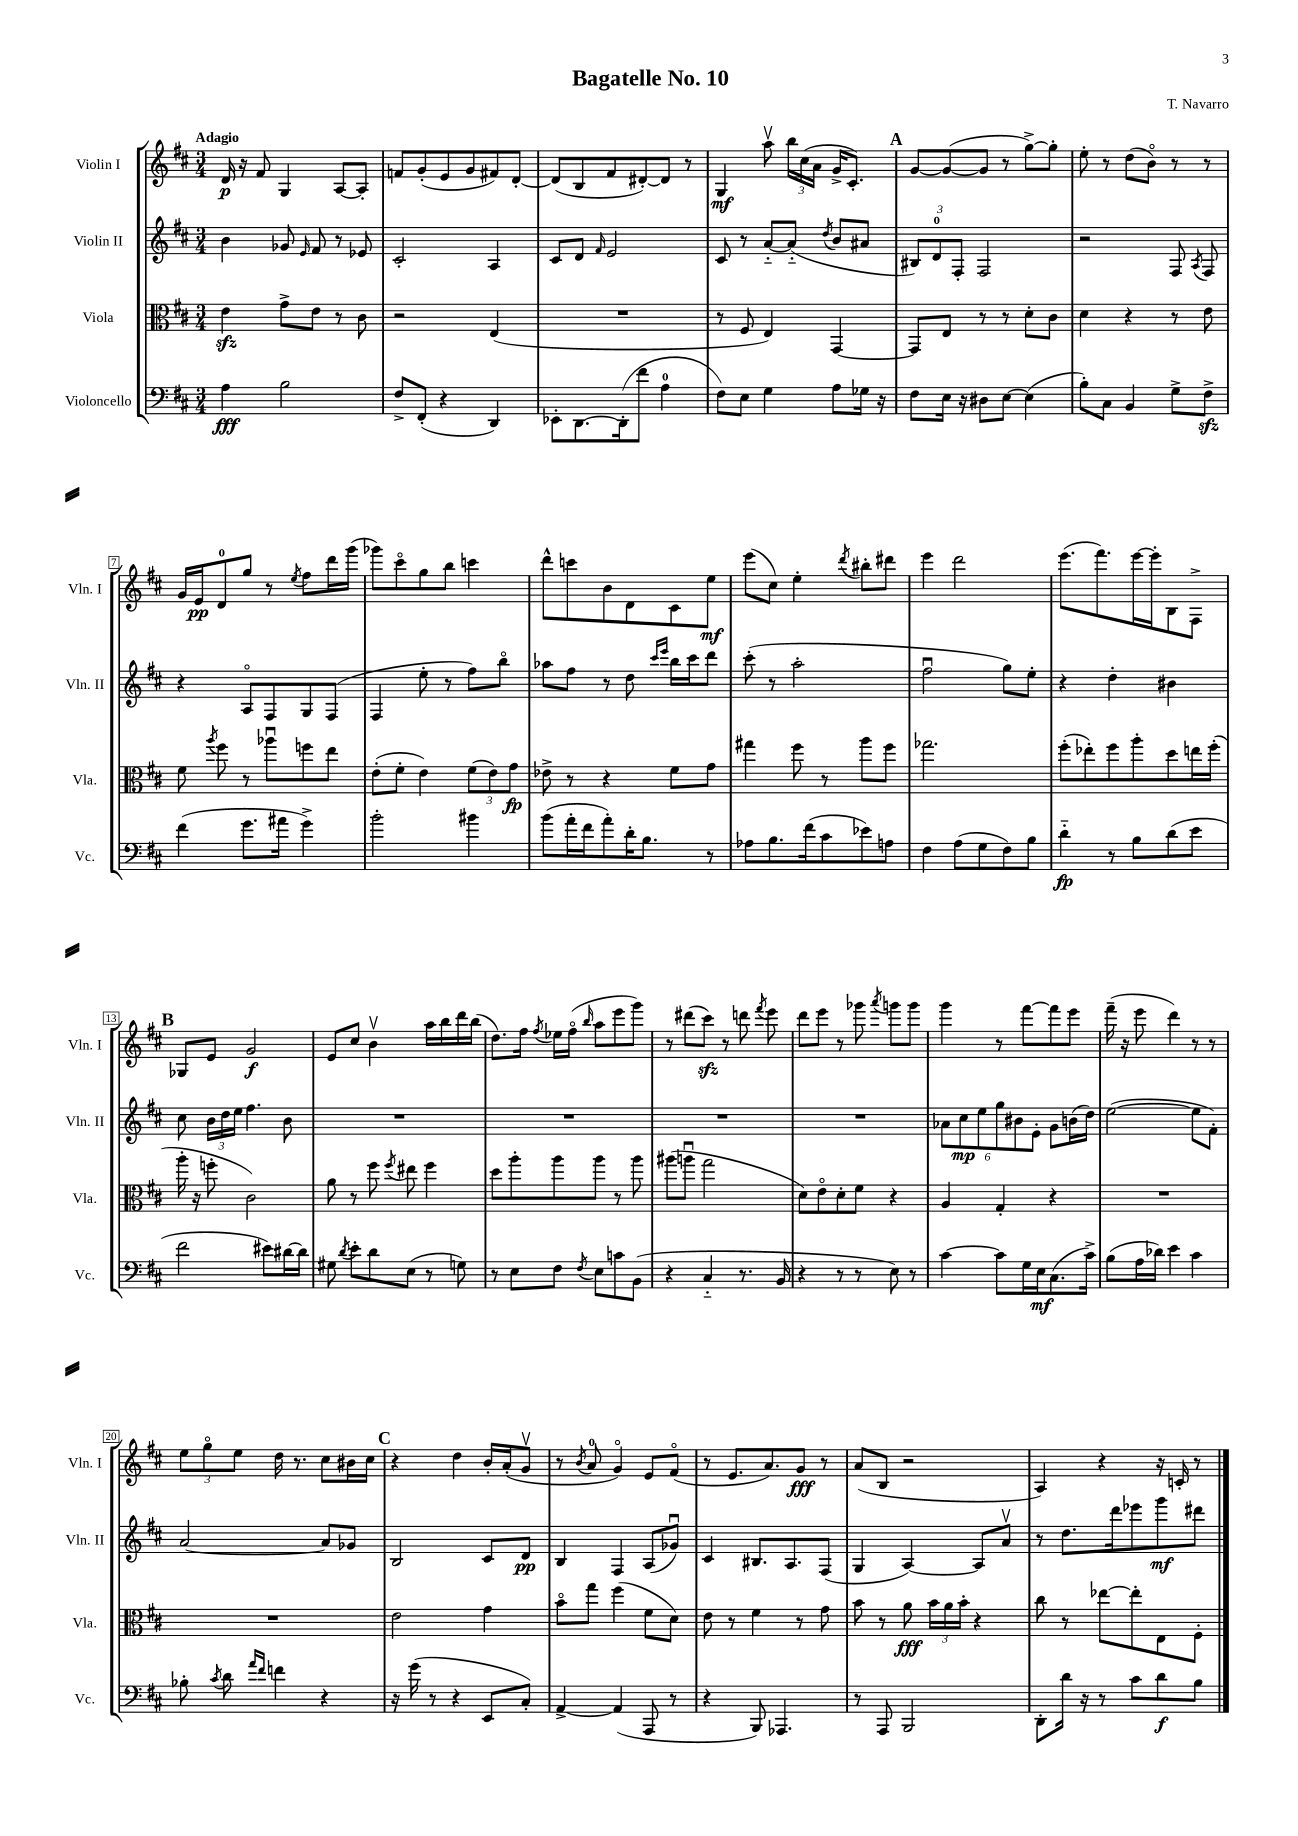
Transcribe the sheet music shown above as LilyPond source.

\header { title = "Bagatelle No. 10" composer = "T. Navarro" }
<<
\new StaffGroup <<
\new Staff = "s0" \with { instrumentName = "Violin I" shortInstrumentName = "Vln. I" } {
    \clef treble \key d \major \numericTimeSignature \time 3/4 \tempo "Adagio"
    \autoBeamOff d'16\p r16 fis'8 g4 a8[~ a8]-. |
    f'8[ g'8-.( e'8 g'8 fis'8) d'8]~-. |
    d'8[( b8 fis'8 dis'8~-.) dis'8] r8 |
    g4\mf a''8\upbow \tuplet 3/2 { b''16[ cis''16( a'16] } g'16[-> cis'8.]-.) |
    \mark \markup { \bold "A" } g'8[~ g'8~( g'8] r8 g''8[~->) g''8]-. |
    e''8-. r8 d''8[( b'8]\flageolet) r8 r8 |
    g'16[ e'16\pp d'8-0 g''8] r8 \acciaccatura { e''8 } fis''8[ d'''16 g'''16]( |
    ges'''8[) cis'''8\flageolet g''8 b''8] c'''4 |
    d'''8[-^ c'''8 b'8 d'8 cis'8 e''8]\mf |
    e'''8[( cis''8]) e''4-. \acciaccatura { d'''8 } bis''8[-. dis'''8] |
    e'''4 d'''2 |
    e'''8.[( fis'''8.) e'''16~ e'''16-. b8 fis8]-> |
    \mark \markup { \bold "B" } ges8[ e'8] g'2\f |
    e'8[ cis''8] b'4\upbow a''16[ b''16 d'''16 b''16]( |
    d''8.[) fis''16] \acciaccatura { fis''8 } ees''16[ fis''16]\flageolet( \grace { b''16 } a''8[ e'''8 g'''8]) |
    r8 dis'''8[( cis'''8]\sfz) r8 d'''8 \acciaccatura { fis'''8 } e'''8 |
    d'''8[ e'''8] r8 ges'''8 \acciaccatura { a'''8 } g'''8[ g'''8] |
    g'''4 r8 fis'''8[~ fis'''8 e'''8] |
    fis'''16--( r16 e'''8 d'''4) r8 r8 |
    \tuplet 3/2 { e''8[ g''8\flageolet e''8] } d''16 r8. cis''8[ bis'16 cis''16] |
    \mark \markup { \bold "C" } r4 d''4 b'16[-. a'16-.( g'8]\upbow |
    r8 \acciaccatura { b'8 } a'8-0 g'4\flageolet) e'8[ fis'8]\flageolet( |
    r8 e'8.[ a'8.) g'8]\fff r8 |
    a'8[( b8] r2 |
    a4) r4 r16 c'16-. r8 \bar "|." |
}
\new Staff = "s1" \with { instrumentName = "Violin II" shortInstrumentName = "Vln. II" } {
    \clef treble \key d \major \numericTimeSignature \time 3/4
    \autoBeamOff b'4 ges'8 \grace { e'16 } fis'8 r8 ees'8 |
    cis'2-. a4 |
    cis'8[ d'8] \grace { fis'16 } e'2 |
    cis'8 r8 a'8[~-_ a'8]-_( \acciaccatura { d''8 } b'8[ ais'8] |
    \mark \markup { \bold "A" } \tuplet 3/2 { bis8[) d'8-0 fis8]-. } fis2 |
    r2 fis8 \acciaccatura { a8 } fis8 |
    r4 a8[\flageolet fis8 g8 fis8]( |
    fis4 e''8-. r8 fis''8[) b''8]\flageolet |
    aes''8[ fis''8] r8 d''8 \grace { cis'''16[ e'''16] } b''16[ cis'''16 d'''8] |
    cis'''8-.( r8 a''2-. |
    fis''2\downbow g''8[) e''8]-. |
    r4 d''4-. bis'4 |
    \mark \markup { \bold "B" } cis''8 \tuplet 3/2 { b'16[ d''16 e''16] } fis''4. b'8 |
    R2. |
    R2. |
    R2. |
    R2. |
    \tuplet 6/4 { aes'8[ cis''8\mp e''8 g''8 bis'8 e'8]-. } g'8[ b'16( d''16]) |
    e''2~( e''8[ fis'8]-.) |
    a'2~ a'8[ ges'8] |
    \mark \markup { \bold "C" } b2 cis'8[ d'8]\pp |
    b4 fis4 a8[( ges'8]\downbow) |
    cis'4 bis8.[ a8. fis8]( |
    g4 a4~) a8[ a'8]\upbow |
    r8 d''8.[ d'''16 ees'''8 g'''8\mf dis'''8] \bar "|." |
}
\new Staff = "s2" \with { instrumentName = "Viola" shortInstrumentName = "Vla." } {
    \clef alto \key d \major \numericTimeSignature \time 3/4
    \autoBeamOff e'4\sfz g'8[-> e'8] r8 cis'8 |
    r2 e4( |
    R2. |
    r8 fis8 e4) g,4~ |
    \mark \markup { \bold "A" } g,8[ e8] r8 r8 d'8[-. cis'8] |
    d'4 r4 r8 e'8 |
    fis'8 \acciaccatura { a''8 } fis''8 r8 aes''8[\downbow f''8 e''8] |
    e'8[-.( fis'8]-. e'4) \tuplet 3/2 { fis'8[( e'8) g'8]\fp } |
    ees'8-> r8 r4 fis'8[ g'8] |
    gis''4 fis''8 r8 a''8[ fis''8] |
    ges''2. |
    fis''8[-.( ees''8-.) fis''8 a''8-. d''8 e''16 fis''16]-.( |
    \mark \markup { \bold "B" } a''16-. r16 f''8-. cis'2) |
    a'8 r8 fis''8 \acciaccatura { fis''8 } eis''8 fis''4 |
    d''8[ a''8-. a''8 a''8] r8 a''8 |
    ais''8[( a''8]\downbow g''2 |
    d'8[) e'8\flageolet d'8-. fis'8] r4 |
    a4 g4-. r4 |
    R2. |
    R2. |
    \mark \markup { \bold "C" } e'2 g'4 |
    b'8[\flageolet g''8] fis''4( fis'8[ d'8]) |
    e'8 r8 fis'4 r8 g'8 |
    b'8 r8 a'8\fff \tuplet 3/2 { b'16[ a'16 b'16]-. } r4 |
    cis''8 r8 ees''8[~ ees''8-. e8 fis8]-. \bar "|." |
}
\new Staff = "s3" \with { instrumentName = "Violoncello" shortInstrumentName = "Vc." } {
    \clef bass \key d \major \numericTimeSignature \time 3/4
    \autoBeamOff a4\fff b2 |
    fis8[-> fis,8]-.( r4 d,4) |
    ees,8[-. d,8.~ d,16-.( fis'8] a4-0 |
    fis8[) e8] g4 a8[ ges16] r16 |
    \mark \markup { \bold "A" } fis8[ e16] r16 dis8[ e8]~ e4( |
    b8[-.) cis8] b,4 g8[-> fis8]->\sfz |
    fis'4( g'8.[ ais'16] g'4->) |
    b'2-. bis'4 |
    b'8[( a'16-. fis'16 a'8-.) d'16-. b8.] r8 |
    aes8[ b8. fis'16( cis'8 ees'8) a8] |
    fis4 a8[( g8 fis8) b8] |
    d'4-_\fp r8 b8[ d'8( e'8] |
    \mark \markup { \bold "B" } fis'2 eis'8[) dis'16~ dis'16] |
    gis8 \acciaccatura { d'8 } e'8[-. d'8 e8]( r8 g8) |
    r8 e8[ fis8] \acciaccatura { fis8 } e8[ c'8 b,8]( |
    r4 cis4-_ r8. b,16 |
    r4 r8 r8 e8) r8 |
    cis'4~ cis'8[ g16 e16\mf cis8.( cis'16]->) |
    b8[( a16 des'16]) e'4 cis'4 |
    bes8-. \acciaccatura { cis'8 } d'8 \grace { a'16[ fis'16] } f'4 r4 |
    \mark \markup { \bold "C" } r16 g'16( r8 r4 e,8[ cis8]-.) |
    a,4~-> a,4( a,,8 r8 |
    r4 b,,8) aes,,4. |
    r8 a,,8 b,,2 |
    d,8[-. d'16] r16 r8 cis'8[ d'8\f b8] \bar "|." |
}
>>
>>
\layout { \context { \Score \override BarNumber.stencil = #(make-stencil-boxer 0.1 0.3 ly:text-interface::print) } }
